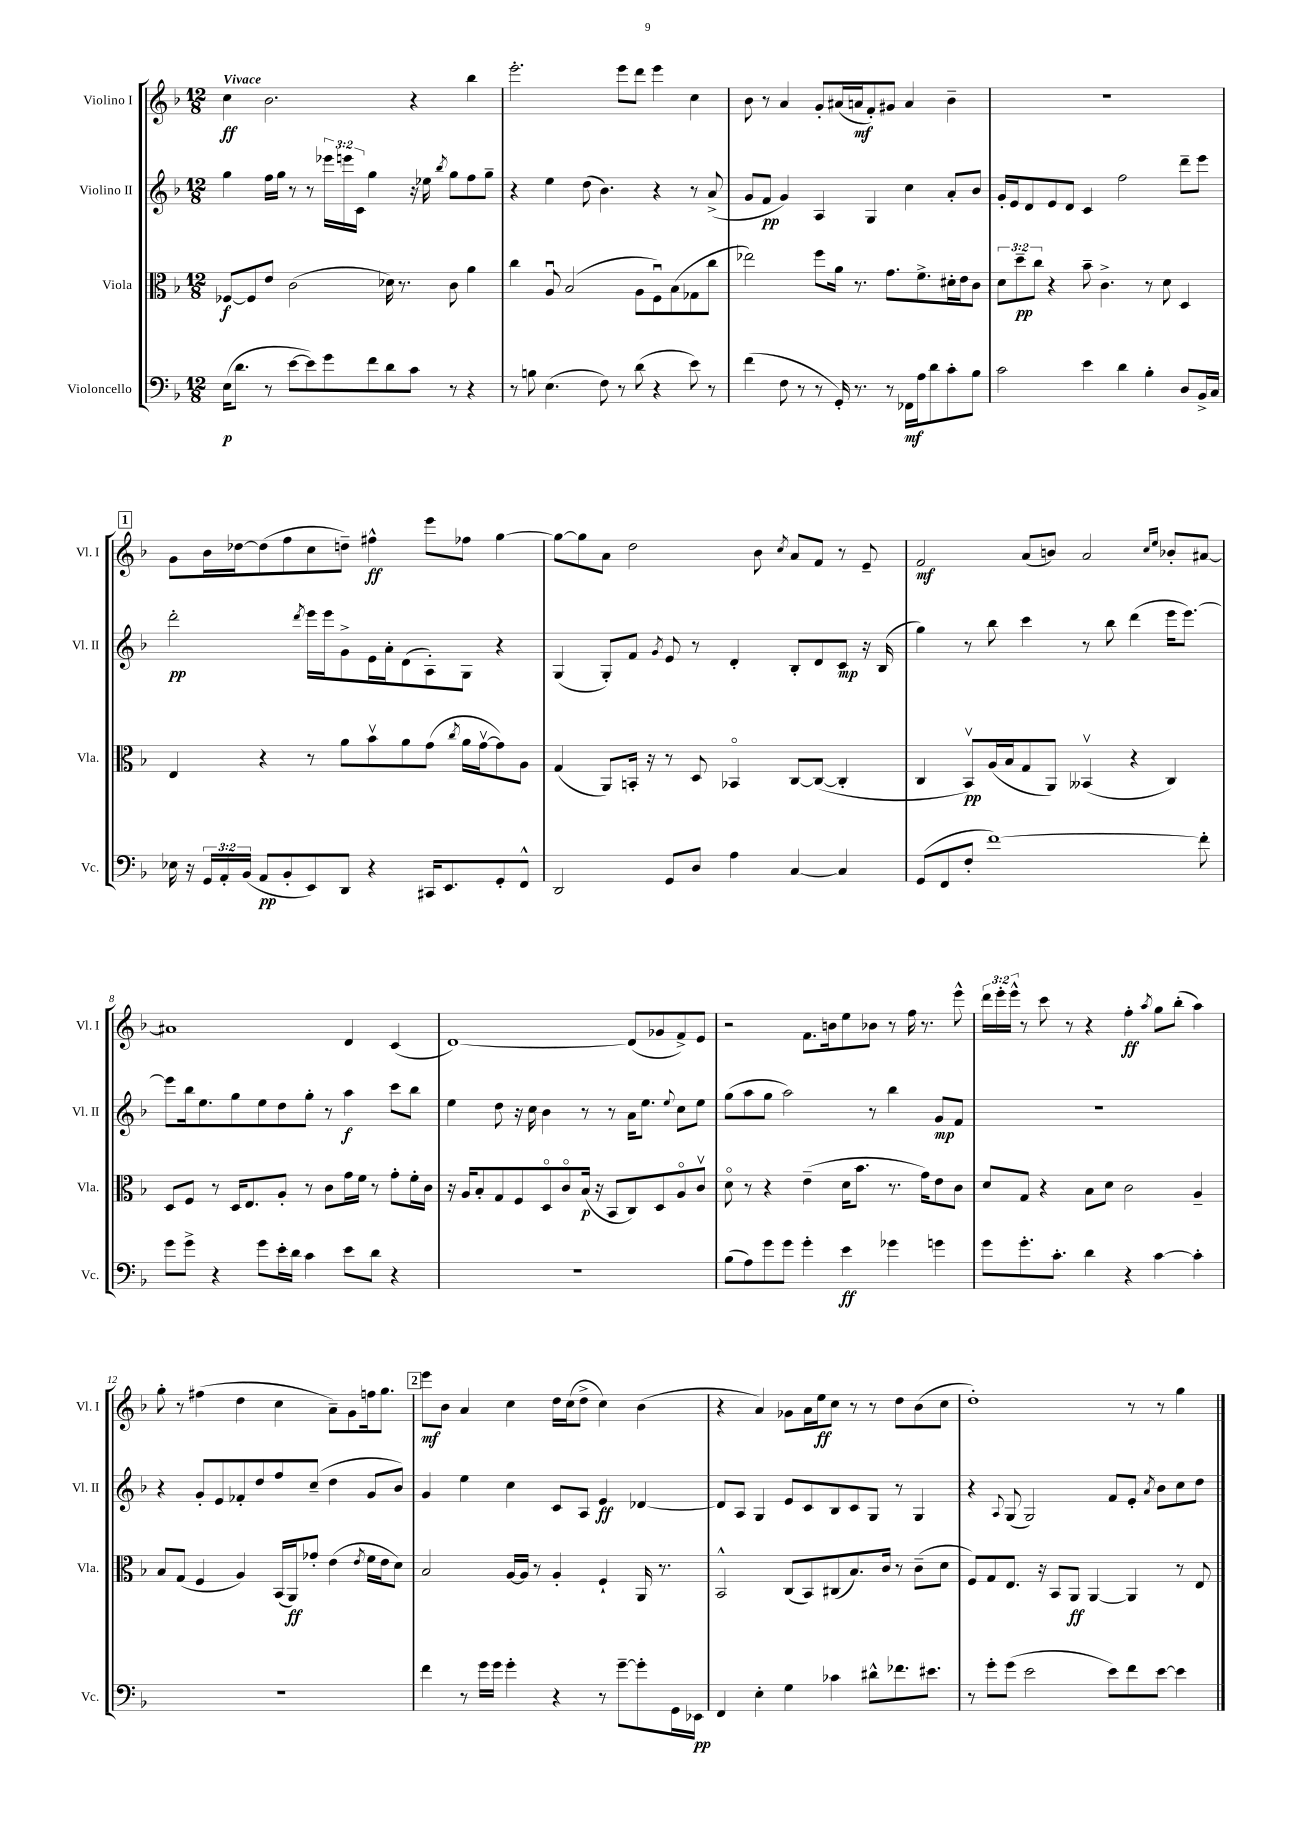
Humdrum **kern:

**kern	**dynam	**kern	**dynam	**kern	**dynam	**kern	**dynam
*part4	*part4	*part3	*part3	*part2	*part2	*part1	*part1
*staff4	*staff4	*staff3	*staff3	*staff2	*staff2	*staff1	*staff1
*I"Violoncello	*	*I"Viola	*	*I"Violino II	*	*I"Violino I	*
*I'Vc.	*	*I'Vla.	*	*I'Vl. II	*	*I'Vl. I	*
*clefF4	*	*clefC3	*	*clefG2	*	*clefG2	*
*k[b-]	*	*k[b-]	*	*k[b-]	*	*k[b-]	*
*M12/8	*	*M12/8	*	*M12/8	*	*M12/8	*
=1	=1	=1	=1	=1	=1	=1	=1
!	!	!	!	!	!	!LO:TX:a:B:t=Vivace	!
(16E\KL	p	[8F-X/L	f	4gg\	.	4cc\	ff
8.d\J	.	.	.	.	.	.	.
.	.	8F-/]	.	.	.	.	.
8r	.	8e/J	.	16ff\LL	.	2.b-\	.
.	.	.	.	16gg\JJ	.	.	.
[8e\L	.	(2c\	.	8r	.	.	.
8e\])	.	.	.	8r	.	.	.
8g\	.	.	.	24eee-X\LL	.	.	.
.	.	.	.	24eeen\	.	.	.
.	.	.	.	24c\JJ	.	.	.
8f\	.	.	.	4gg\	.	.	.
8d\	.	16d-X\)	.	.	.	.	.
.	.	8.r	.	.	.	.	.
8c\J	.	.	.	16r	.	4r	.
.	.	.	.	16ee-X\	.	.	.
.	.	.	.	8qbb-/	.	.	.
8r	.	8c\	.	8gg\L	.	.	.
4r	.	4a\	.	8ff\	.	4bb-\	.
.	.	.	.	8gg~\J	.	.	.
=2	=2	=2	=2	=2	=2	=2	=2
8r	.	4cc\	.	4r	.	2.eee'\	.
8Bn\	.	.	.	.	.	.	.
(4.E\	.	8Au/	.	4ee\	.	.	.
.	.	(2B-/	.	.	.	.	.
.	.	.	.	(8dd\	.	.	.
8F\)	.	.	.	4.b-\)	.	.	.
8r	.	.	.	.	.	8eee\L	.
(8d\	.	8A\L	.	.	.	8ddd\J	.
4r	.	8Fu\)	.	4r	.	4eee\	.
.	.	(8B-\	.	.	.	.	.
8e\)	.	8G-X\	.	8r	.	4cc\	.
8r	.	8cc\J	.	(8a^/	.	.	.
=3	=3	=3	=3	=3	=3	=3	=3
(4f\	.	2ee-X\)	.	8g/L	.	8b-\	.
.	.	.	.	8f/J	pp	8r	.
8F\	.	.	.	4g/)	.	4a/	.
8r	.	.	.	.	.	.	.
8r	.	8ff\L	.	4A/	.	8g'/L	.
16GG'/)	.	16a\Jk	.	.	.	(16a#X/L	.
8.r	.	8.r	.	.	.	16an/J	mf
.	.	.	.	4G/	.	8f'/)	.
8r	.	8.g\L	.	.	.	8g#X/J	.
16FF-X\LL	mf	.	.	4cc\	.	4a/	.
16A\J	.	8.f^\	.	.	.	.	.
8d\	.	.	.	.	.	.	.
8c'\	.	16d#X'\L	.	8a'/L	.	4b-~\	.
.	.	16e\J	.	.	.	.	.
8B-\J	.	8c\J	.	8b-/J	.	.	.
=4	=4	=4	=4	=4	=4	=4	=4
2c\	.	12d\L	.	16g'/LL	.	1.r	.
.	.	.	.	16e/J	.	.	.
.	.	12dd~\	pp	.	.	.	.
.	.	.	.	8d/	.	.	.
.	.	12cc\J	.	.	.	.	.
.	.	4r	.	8e/	.	.	.
.	.	.	.	8d/J	.	.	.
4e\	.	8b-~\	.	4c/	.	.	.
.	.	4.c^\	.	.	.	.	.
4d\	.	.	.	2ff\	.	.	.
4B-'\	.	8r	.	.	.	.	.
.	.	8d\	.	.	.	.	.
8D/L	.	4D/	.	8ddd~\L	.	.	.
16BB-^/L	.	.	.	8eee\J	.	.	.
16C/JJ	.	.	.	.	.	.	.
!!LO:LB:g=z
!!LO:REH:place=s1:t=1
=5	=5	=5	=5	=5	=5	=5	=5
16E-X\	.	4E/	.	2ddd'\	pp	8g\L	.
16r	.	.	.	.	.	.	.
24GG/LL	.	.	.	.	.	16b-\L	.
24AA'/	.	.	.	.	.	.	.
.	.	.	.	.	.	[16dd-X\J	.
(24BB-/JJ	.	.	.	.	.	.	.
8AA/L	pp	4r	.	.	.	(8dd-\]	.
8BB-'/	.	.	.	.	.	8ff\	.
.	.	.	.	8qddd/	.	.	.
8EE/)	.	8r	.	16eee\LL	.	8cc\	.
.	.	.	.	16eee\J	.	.	.
8DD/J	.	8a\L	.	8g^\	.	8ddn~\J)	.
4r	.	8b-v\	.	16e\L	.	4ff#X^^\	ff
.	.	.	.	16a'\J	.	.	.
.	.	8a\	.	(8d\	.	.	.
16CC#X/KL	.	(8g\J	.	8A'\)	.	8eee\L	.
8.EE/	.	.	.	.	.	.	.
.	.	8qcc/	.	.	.	.	.
.	.	16a\LL	.	8G\J	.	8ff-X\J	.
.	.	[16gv\J	.	.	.	.	.
8GG'/	.	8g\])	.	4r	.	[4gg\	.
8FF^^/J	.	8A\J	.	.	.	.	.
=6	=6	=6	=6	=6	=6	=6	=6
2DD/	.	(4G/	.	(4G/	.	8gg\L_	.
.	.	.	.	.	.	8gg\]	.
.	.	8AA/L)	.	8G'/L)	.	8a\J	.
.	.	16BBn'/Jk	.	8f/J	.	2dd\	.
.	.	16r	.	.	.	.	.
.	.	.	.	8qg/	.	.	.
8GG/L	.	8r	.	8e/	.	.	.
8D/J	.	8D/	.	8r	.	.	.
4A\	.	4BB-X/	.	4d'/	.	.	.
.	.	.	.	.	.	8b-\	.
.	.	.	.	.	.	8qcc/	.
[4C/	.	[8C/L	.	8B-'/L	.	8a/L	.
.	.	(8C/J_	.	8d/	.	8f/J	.
4C/]	.	4C'/]	.	8c/J	mp	8r	.
.	.	.	.	16r	.	8e~/	.
.	.	.	.	(16B-/	.	.	.
=7	=7	=7	=7	=7	=7	=7	=7
(8GG/L	.	4C/	.	4gg\)	.	2f/	mf
8FF/	.	.	.	.	.	.	.
8F'/J	.	8BB-v/L)	pp	8r	.	.	.
[1f)	.	(16A/L	.	8bb-\	.	.	.
.	.	16B-/J	.	.	.	.	.
.	.	8G/	.	4ccc\	.	(8a/L	.
.	.	8AA/J)	.	.	.	8bn/J)	.
.	.	(4BB--Xv/	.	8r	.	2a/	.
.	.	.	.	8bb-\	.	.	.
.	.	4r	.	(4ddd\	.	.	.
.	.	.	.	.	.	16qqcc/LL	.
.	.	.	.	.	.	16qqee/JJ	.
.	.	4C/)	.	16eee\KL	.	8b-X'/L	.
.	.	.	.	[8.eee\J)	.	.	.
8f'\]	.	.	.	.	.	[8a#X/J	.
!!LO:LB:g=z
=8	=8	=8	=8	=8	=8	=8	=8
8g\L	.	8D/L	.	8eee\L]	.	1a#X]	.
8g^\J	.	8F/J	.	16bb-\k	.	.	.
.	.	.	.	8.ee\	.	.	.
4r	.	8r	.	.	.	.	.
.	.	16D/KL	.	8gg\	.	.	.
.	.	8.E/	.	.	.	.	.
8g\L	.	.	.	8ee\	.	.	.
16e'\L	.	8A'/J	.	8dd\	.	.	.
16d\JJ	.	.	.	.	.	.	.
4c\	.	8r	.	8gg'\J	.	.	.
.	.	8c\L	.	8r	.	.	.
8e\L	.	16g\L	.	4aa\	f	4d/	.
.	.	16f\JJ	.	.	.	.	.
8d\J	.	8r	.	.	.	.	.
4r	.	8g'\L	.	8ccc\L	.	(4c/	.
.	.	16f'\L	.	8bb-\J	.	.	.
.	.	16c\JJ	.	.	.	.	.
=9	=9	=9	=9	=9	=9	=9	=9
1.r	.	16r	.	4ee\	.	[1d)	.
.	.	16A/KL	.	.	.	.	.
.	.	8B-'/	.	.	.	.	.
.	.	8G/	.	8dd\	.	.	.
.	.	8F/	.	16r	.	.	.
.	.	.	.	16cc\	.	.	.
.	.	8D/	.	4b-\	.	.	.
.	.	8c/	.	.	.	.	.
.	.	(16B-/Jk	p	8r	.	.	.
.	.	16r	.	.	.	.	.
.	.	8BB-/L	.	8r	.	.	.
.	.	8C/)	.	16a\KL	.	(8d/L]	.
.	.	.	.	8.ee\J	.	.	.
.	.	8D/	.	.	.	8g-X/	.
.	.	.	.	8qqee/	.	.	.
.	.	8A/	.	8cc\L	.	8f^/)	.
.	.	8cv/J	.	8ee\J	.	8e/J	.
=10	=10	=10	=10	=10	=10	=10	=10
(8B-\L	.	8d\	.	(8gg\L	.	2r	.
8A\)	.	8r	.	8aa\	.	.	.
8g\	.	4r	.	8gg\J	.	.	.
8g\J	.	.	.	2aa\)	.	.	.
4g'\	.	(4e~\	.	.	.	8.f\L	.
.	.	.	.	.	.	16bn\k	.
4e\	ff	16d\KL	.	.	.	8ee\	.
.	.	8.b-\J	.	.	.	.	.
.	.	.	.	8r	.	8b-X\J	.
4g-X\	.	8.r	.	4bb-\	.	8r	.
.	.	.	.	.	.	16ff\	.
.	.	16g\KL)	.	.	.	8.r	.
4gn\	.	8e\	.	8g/L	mp	.	.
.	.	8c\J	.	8f/J	.	8eee^^\	.
=11	=11	=11	=11	=11	=11	=11	=11
8g\L	.	8d/L	.	1.r	.	24ddd\LL	.
.	.	.	.	.	.	24eee'\	.
.	.	.	.	.	.	24eee^^\JJ	.
8.g'\	.	8G/J	.	.	.	8r	.
.	.	4r	.	.	.	8ccc\	.
8.c'\J	.	.	.	.	.	.	.
.	.	.	.	.	.	8r	.
4d\	.	8B-\L	.	.	.	4r	.
.	.	8d\J	.	.	.	.	.
4r	.	2c\	.	.	.	4ff'\	ff
.	.	.	.	.	.	8qaa/	.
[4c\	.	.	.	.	.	8gg\L	.
.	.	.	.	.	.	(8bb-'\J	.
4c'\]	.	4A~/	.	.	.	4aa\)	.
!!LO:LB:g=z
=12	=12	=12	=12	=12	=12	=12	=12
1.r	.	8B-/L	.	4r	.	8gg'\	.
.	.	(8G/J	.	.	.	8r	.
.	.	4F/	.	8g'/L	.	(4ff#X\	.
.	.	.	.	8e/	.	.	.
.	.	4A/)	.	8f-X'/	.	4dd\	.
.	.	.	.	8dd/	.	.	.
.	.	(16BB-/LL	.	8ff/	.	4cc\	.
.	.	16AA/J)	ff	.	.	.	.
.	.	8g-X'/J	.	(8cc~/J	.	.	.
.	.	(4e\	.	4dd\	.	8a~\L)	.
.	.	.	.	.	.	8g\	.
.	.	8qe/	.	.	.	.	.
.	.	16f\LL	.	8g/L	.	16ffn\k	.
.	.	16e\J	.	.	.	8.gg\J	.
.	.	8d\J)	.	8b-/J)	.	.	.
!!LO:REH:place=s1:t=2
=13	=13	=13	=13	=13	=13	=13	=13
4f\	.	2B-/	.	4g/	.	8eee\L	mf
.	.	.	.	.	.	8b-\J	.
8r	.	.	.	4ee\	.	4a/	.
16g\LL	.	.	.	.	.	.	.
16g\JJ	.	.	.	.	.	.	.
4g'\	.	[16A/LL	.	4cc\	.	4cc\	.
.	.	16A/JJ]	.	.	.	.	.
.	.	8r	.	.	.	.	.
4r	.	4A'/	.	8c/L	.	16dd\LL	.
.	.	.	.	.	.	(16cc\J	.
.	.	.	.	8A/J	.	8dd^\J	.
8r	.	4F`/	.	4e/	ff	4cc\)	.
[8g~\L	.	.	.	.	.	.	.
8g'\]	.	16AA/	.	[4d-X/	.	(4b-\	.
.	.	8.r	.	.	.	.	.
16GG\L	.	.	.	.	.	.	.
16EE-X\JJ	pp	.	.	.	.	.	.
=14	=14	=14	=14	=14	=14	=14	=14
4FF/	.	2BB-^^/	.	8d-/L]	.	4r	.
.	.	.	.	8A/J	.	.	.
4E'\	.	.	.	4G/	.	4a/)	.
4G\	.	(8C/L	.	8e/L	.	8g-X\L	.
.	.	8BB-/)	.	8c/	.	16a\L	.
.	.	.	.	.	.	16ee\J	ff
4c-X\	.	(8C#X/	.	8B-/	.	8cc\J	.
.	.	8.B-/)	.	8c/	.	8r	.
8d#X^^\L	.	.	.	8G/J	.	8r	.
.	.	16c/Jk	.	.	.	.	.
8.f-X\	.	8r	.	8r	.	8dd\L	.
.	.	(8c~\L	.	4G/	.	(8b-\	.
8.e#X\J	.	.	.	.	.	.	.
.	.	8d\J	.	.	.	8cc\J	.
=15	=15	=15	=15	=15	=15	=15	=15
8r	.	8F/L)	.	4r	.	1dd')	.
8g'\L	.	8G/	.	.	.	.	.
.	.	.	.	8qqA/	.	.	.
(8g\J	.	8.E/J	.	(8G/	.	.	.
2e\	.	.	.	2G/)	.	.	.
.	.	16r	.	.	.	.	.
.	.	8BB-/L	.	.	.	.	.
.	.	8AA/J	ff	.	.	.	.
.	.	[4AA/	.	.	.	.	.
8e\L)	.	.	.	8f/L	.	.	.
8f\	.	4AA/]	.	8e'/J	.	8r	.
.	.	.	.	8qa/	.	.	.
[8e\J	.	.	.	8b-\L	.	8r	.
4e\]	.	8r	.	8cc\	.	4gg\	.
.	.	8E/	.	8dd\J	.	.	.
==	==	==	==	==	==	==	==
*-	*-	*-	*-	*-	*-	*-	*-
